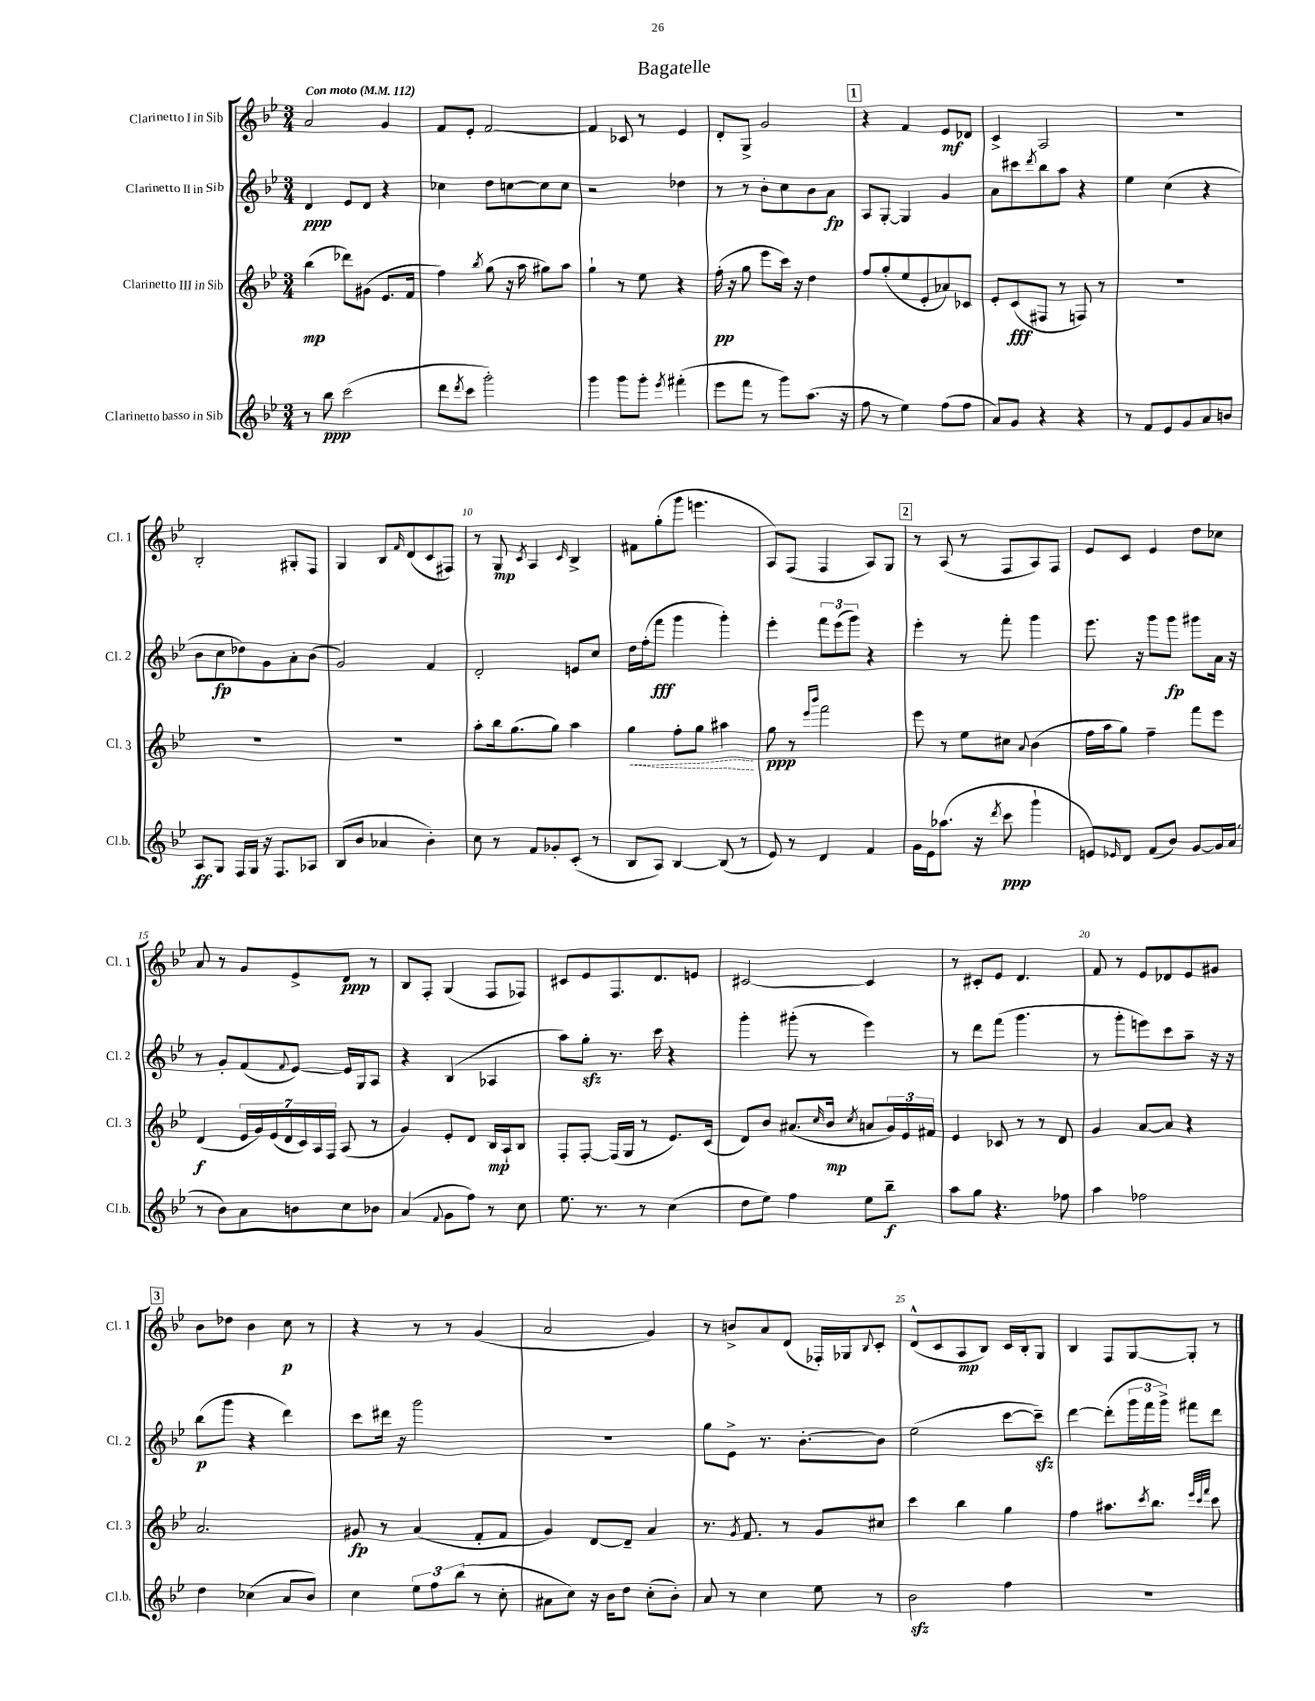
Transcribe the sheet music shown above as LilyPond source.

\header { title = "Bagatelle" }
<<
\new StaffGroup <<
\new Staff = "s0" \with { instrumentName = "Clarinetto I in Sib" shortInstrumentName = "Cl. 1" } {
    \clef treble \key bes \major \numericTimeSignature \time 3/4 \tempo "Con moto" 4 = 112
    a'2 g'4 |
    f'8 ees'8-. f'2~ |
    f'4 ces'8 r8 ees'4 |
    d'8-. g8-> g'2 |
    \mark \markup { \box "1" } r4 f'4 ees'8\mf des'8 |
    c'4-> a2 |
    R2. |
    bes2-. gis8-. f8 |
    g4 bes8 \grace { f'16 } d'8( c'8 fis8) |
    r8 g8\mp \acciaccatura { c'8 } a4 \grace { c'16 } bes4-> |
    fis'8 g''8-.( g'''8 e'''4. |
    a8) f8( f4 a8) g8 |
    \mark \markup { \box "2" } r8 a8( r8 f8 a8) f8 |
    ees'8 c'8 ees'4 d''8 ces''8 |
    a'8 r8 g'8 ees'8-> d'8\ppp r8 |
    bes8 f8-. g4( f8 fes8) |
    cis'8 ees'8 f8. d'8. e'8 |
    cis'2~ cis'4 |
    r8 cis'8-. ees'8 d'4. |
    f'8 r8 ees'8 des'8 ees'8 gis'8 |
    \mark \markup { \box "3" } bes'8 des''8 bes'4 c''8\p r8 |
    r4 r8 r8 g'4( |
    a'2 g'4) |
    r8 b'8-> a'8 d'8( fes16-.) ges16 \appoggiatura { bes8 } c'8-. |
    d'8-^( c'8 a8\mp bes8) c'16 bes16-. g8 |
    bes4 f8 g8~ g8-. r8 \bar "|." |
}
\new Staff = "s1" \with { instrumentName = "Clarinetto II in Sib" shortInstrumentName = "Cl. 2" } {
    \clef treble \key bes \major \numericTimeSignature \time 3/4
    d'4\ppp ees'8 d'8 r4 |
    ces''4 d''8 c''8~ c''8 c''8 |
    r2 des''4 |
    r8 r8 bes'8-. c''8 bes'8 a'8\fp |
    \mark \markup { \box "1" } a8 g8~-. g4 g'4 |
    a'8 cis'''8 \acciaccatura { d'''8 } bes''8 a''8 r4 |
    ees''4 c''4( r4 |
    bes'8 c''8\fp des''8) g'8 a'8-. bes'8( |
    g'2) f'4 |
    d'2-. e'8 c''8 |
    d''16 f''16-.( f'''8\fff g'''4 g'''4-.) |
    ees'''4-. \tuplet 3/2 { f'''8 ees'''8( g'''8) } r4 |
    \mark \markup { \box "2" } ees'''4-. r8 f'''8-. g'''4 |
    ees'''8. r16 g'''8 g'''8\fp gis'''8 a'16 r16 |
    r8 g'8-. f'8( \appoggiatura { f'8 } ees'8~) ees'16 g16 a8 |
    r4 bes4( aes4 |
    a''8) g''8-.\sfz r8. c'''16 r4 |
    g'''4-. gis'''8-.( r8 ees'''4) |
    r8 d'''8 f'''8( g'''4. |
    r8 g'''8-. e'''8) c'''8 a''8-- r16 r16 |
    \mark \markup { \box "3" } bes''8\p( g'''8 r4 d'''4) |
    c'''8 dis'''16 r16 g'''2 |
    R2. |
    g''8 ees'8-> r8. bes'8.~-. bes'8 |
    ees''2( c'''8~ c'''8--\sfz) |
    d'''4~ d'''8-.( \tuplet 3/2 { g'''16 f'''16 g'''16->) } fis'''8 d'''8 \bar "|." |
}
\new Staff = "s2" \with { instrumentName = "Clarinetto III in Sib" shortInstrumentName = "Cl. 3" } {
    \clef treble \key bes \major \numericTimeSignature \time 3/4
    bes''4\mp( des'''8) gis'8( ees'8. f'16 |
    f''4) \acciaccatura { bes''8 } g''8( r16 a''16 gis''8) a''8 |
    g''4-! r8 ees''8 r4 |
    f''16-.\pp( r16 g''8 ees'''8 c'''16) r16 d''4 |
    \mark \markup { \box "1" } f''8 g''8-.( ees''8 ees'8-. aes'8) ces'8 |
    ees'8-. c'8\fff( fis8 r8 f8) r8 |
    R2. |
    R2. |
    R2. |
    a''8-. bes''16 g''8.( g''8) a''4 |
    \once \override Hairpin.style = #'dashed-line g''4\< f''8-. g''8 ais''4\! |
    g''8\ppp r8 \grace { ees'''16 bes'''16 } f'''2 |
    \mark \markup { \box "2" } ees'''8 r8 ees''8 cis''8 \appoggiatura { a'8 } bes'4( |
    f''16 a''16 g''8) f''4-- f'''8 ees'''8 |
    d'4\f( \tuplet 7/4 { ees'16 g'16) ees'16( d'16 c'16) a16 f16 } a8( r8 |
    g'4) ees'8-. d'8 bes16\mp a16-! bes8 |
    f8-. f8~-. f16( g16 r8 ees'8.) c'16( |
    d'8) bes'8 ais'8.( \grace { c''16 } bes'16\mp \acciaccatura { c''8 } a'8 \tuplet 3/2 { g'16) ees'16 fis'16 } |
    ees'4 ces'8 r8 r8 d'8 |
    g'4 a'8~ a'8 r4 |
    \mark \markup { \box "3" } a'2. |
    gis'8\fp r8 a'4( f'8-. f'8 |
    g'4) d'8~ d'8-- a'4 |
    r8. \acciaccatura { g'8 } f'8. r8 g'8 cis''8 |
    c'''4 bes''4 g''4 |
    f''4 ais''8. \acciaccatura { c'''8 } bes''8. \grace { ees'''32 c'''32 f'''32 } c'''8 \bar "|." |
}
\new Staff = "s3" \with { instrumentName = "Clarinetto basso in Sib" shortInstrumentName = "Cl.b." } {
    \clef treble \key bes \major \numericTimeSignature \time 3/4
    r8 bes''8\ppp c'''2( |
    d'''8 \acciaccatura { d'''8 } c'''8 g'''2-.) |
    g'''4 g'''8 g'''8-. \acciaccatura { ees'''8 } fis'''4-.( |
    ees'''8 f'''8 r8 g'''8) a''8.( r16 |
    \mark \markup { \box "1" } f''8 r8 ees''4) f''8( f''8 |
    a'8) g'8 r4 r4 |
    r8 f'8 ees'8 g'8 a'8 b'8 |
    a8\ff g8 f16 g16 r16 f8. aes8 |
    bes8( bes'8 aes'4 bes'4-.) |
    c''8 r8 f'8 ges'8-. c'8-.( r8 |
    bes8 a8) bes4~ bes8( r8 |
    ees'8) r8 d'4 f'4 |
    \mark \markup { \box "2" } g'16 ees'16 aes''8.( r16 \acciaccatura { d'''8 } c'''8\ppp g'''4-! |
    e'8) \grace { ees'16 } d'8 f'8( bes'8) g'8~ g'16 a'16( |
    r8 bes'8) a'8 b'8 c''8 bes'8 |
    a'4( \appoggiatura { f'8 } g'8 f''8) r8 c''8 |
    ees''8. r8. r8 c''4( |
    d''8 ees''8) f''4 ees''8 bes''8--\f |
    a''8 g''8 r4. fes''8 |
    a''4 fes''2 |
    \mark \markup { \box "3" } d''4 ces''4( a'8 bes'8) |
    c''4 \tuplet 3/2 { ees''8 f''8 bes''8( } r8 c''8-. |
    ais'8 c''8) r16 bes'16 d''8 c''8-.( bes'8-.) |
    a'8 r8 c''4 ees''8 r8 |
    bes'2\sfz f''4 |
    R2. \bar "|." |
}
>>
>>
\layout { \context { \Score \override BarNumber.break-visibility = ##(#f #t #t) barNumberVisibility = #(every-nth-bar-number-visible 5) } }
